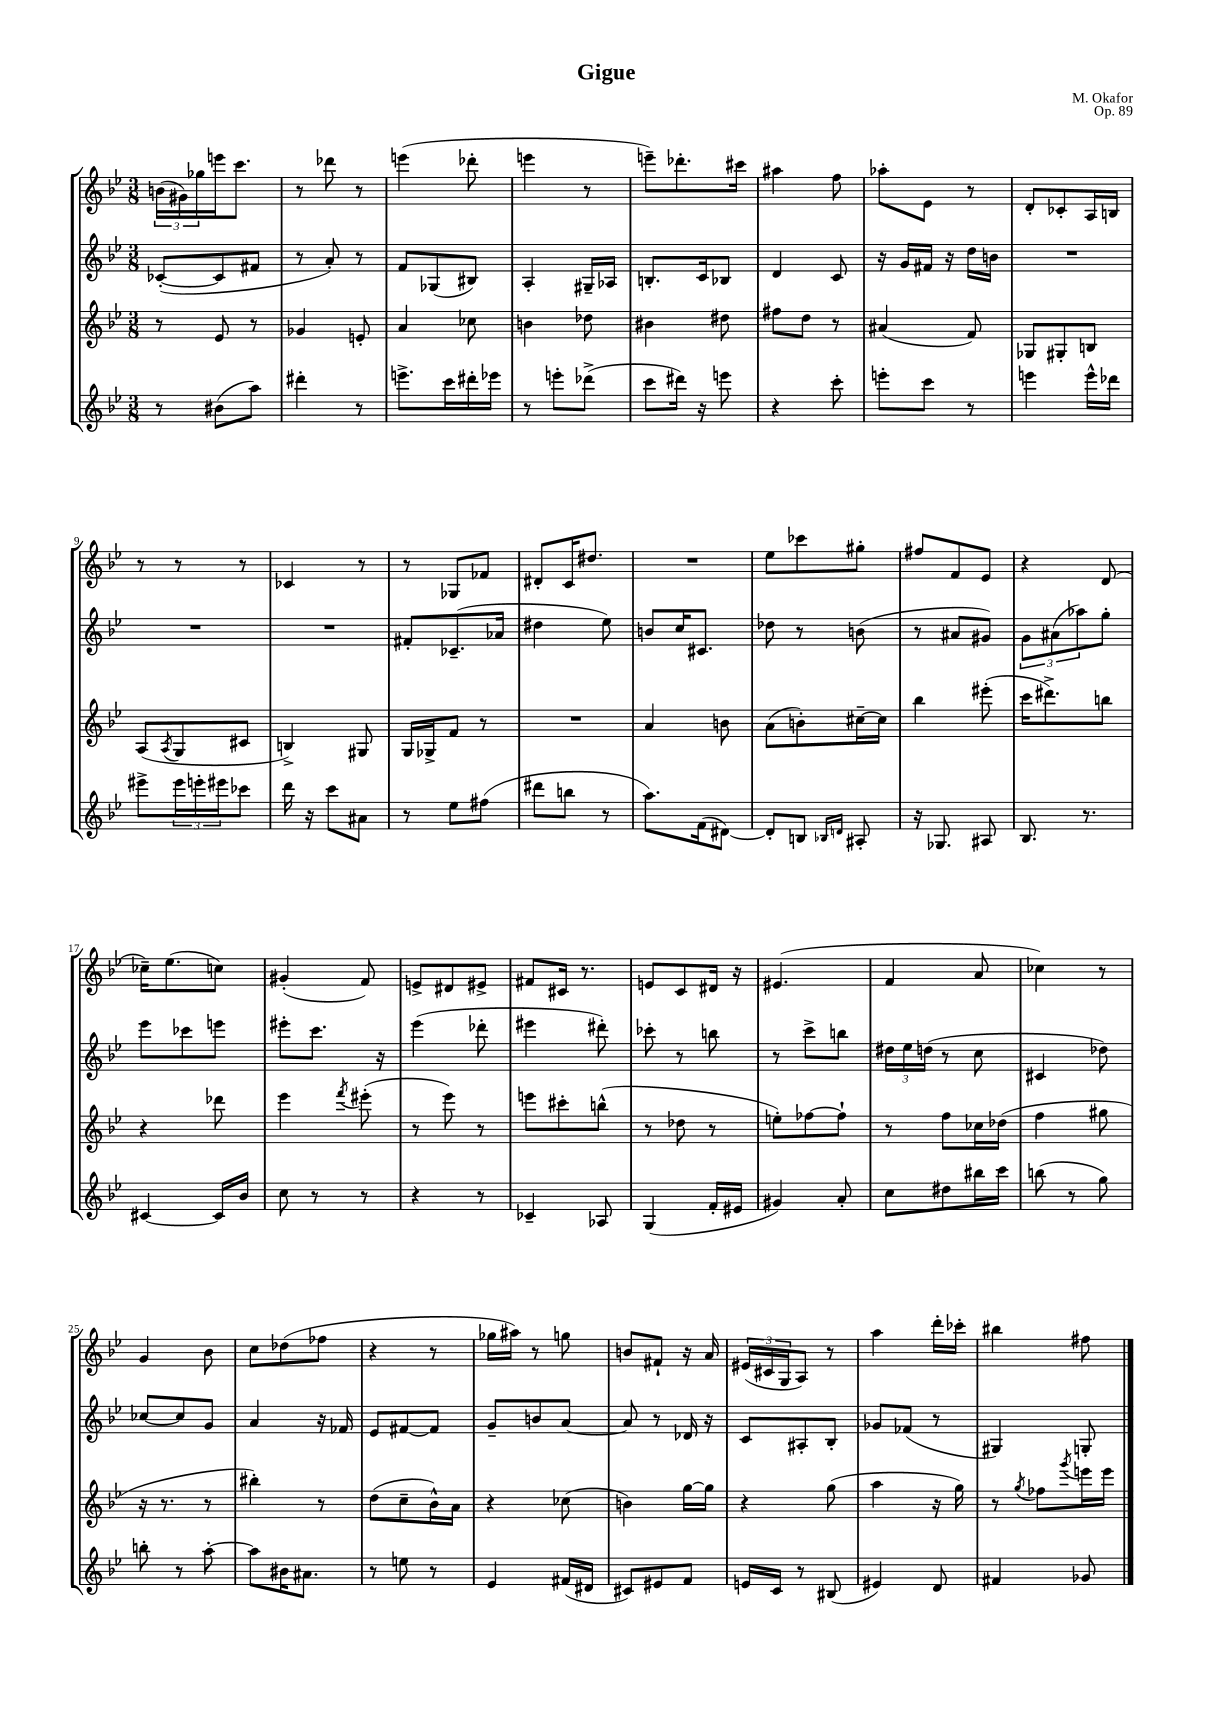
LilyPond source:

\header { title = "Gigue" composer = "M. Okafor" opus = "Op. 89" }
<<
\new StaffGroup <<
\new Staff = "s0" {
    \clef treble \key bes \major \numericTimeSignature \time 3/8
    \tuplet 3/2 { b'16( gis'16) ges''16 } e'''16 c'''8. |
    r8 des'''8 r8 |
    e'''4( des'''8-. |
    e'''4 r8 |
    e'''8--) des'''8.-. cis'''16 |
    ais''4 f''8 |
    aes''8-. ees'8 r8 |
    d'8-. ces'8-. a16 b16 |
    r8 r8 r8 |
    ces'4 r8 |
    r8 ges8 fes'8 |
    dis'8-. c'16 dis''8. |
    R4. |
    ees''8 ces'''8 gis''8-. |
    fis''8 f'8 ees'8 |
    r4 d'8( |
    ces''16--) ees''8.( c''8) |
    gis'4-.( f'8) |
    e'8-> dis'8 eis'8-> |
    fis'8 cis'16 r8. |
    e'8 c'8 dis'16 r16 |
    eis'4.( |
    f'4 a'8 |
    ces''4) r8 |
    g'4 bes'8 |
    c''8 des''8( fes''8 |
    r4 r8 |
    ges''16 ais''16) r8 g''8 |
    b'8 fis'8-! r16 a'16 |
    \tuplet 3/2 { eis'16( cis'16 g16 } a8) r8 |
    a''4 d'''16-. ces'''16-. |
    bis''4 fis''8 \bar "|." |
}
\new Staff = "s1" {
    \clef treble \key bes \major \numericTimeSignature \time 3/8
    ces'8~-.( ces'8 fis'8 |
    r8 a'8-.) r8 |
    f'8 ges8( bis8) |
    a4-. gis16-- aes16 |
    b8.-. c'16 bes8 |
    d'4 c'8 |
    r16 g'16 fis'16 r16 d''16 b'16 |
    R4. |
    R4. |
    R4. |
    fis'8-. ces'8.--( aes'16 |
    dis''4 ees''8) |
    b'8 c''16 cis'8. |
    des''8 r8 b'8( |
    r8 ais'8 gis'8) |
    \tuplet 3/2 { g'8 ais'8( aes''8) } g''8-. |
    ees'''8 ces'''8 e'''8 |
    eis'''8-. c'''8. r16 |
    ees'''4( des'''8-. |
    eis'''4 dis'''8-.) |
    ces'''8-. r8 b''8 |
    r8 c'''8-> b''8 |
    \tuplet 3/2 { dis''16 ees''16 d''16( } r8 c''8 |
    cis'4 des''8) |
    ces''8~ ces''8 g'8 |
    a'4 r16 fes'16 |
    ees'8 fis'8~ fis'8 |
    g'8-- b'8 a'8~ |
    a'8 r8 des'16 r16 |
    c'8 ais8-. bes8-. |
    ges'8 fes'8( r8 |
    gis4) g8-. \bar "|." |
}
\new Staff = "s2" {
    \clef treble \key bes \major \numericTimeSignature \time 3/8
    r8 ees'8 r8 |
    ges'4 e'8-. |
    a'4 ces''8 |
    b'4 des''8 |
    bis'4 dis''8 |
    fis''8 d''8 r8 |
    ais'4( f'8) |
    ges8 gis8-. b8 |
    a8( \acciaccatura { a8 } g8 cis'8 |
    b4->) gis8 |
    g16 ges16-> f'8 r8 |
    R4. |
    a'4 b'8 |
    a'8( b'8-.) cis''16~-- cis''16 |
    bes''4 eis'''8-.( |
    c'''16 dis'''8.->) b''8 |
    r4 des'''8 |
    ees'''4 \acciaccatura { f'''8 } eis'''8-.( |
    r8 ees'''8) r8 |
    e'''8 cis'''8-. b''8-^( |
    r8 des''8 r8 |
    e''8-.) fes''8~ fes''8-! |
    r8 f''8 ces''16 des''16( |
    f''4 gis''8 |
    r16 r8. r8 |
    bis''4-.) r8 |
    d''8( c''8-- bes'16-^) a'16 |
    r4 ces''8( |
    b'4) g''16~ g''16 |
    r4 g''8( |
    a''4 r16 g''16) |
    r8 \acciaccatura { g''8 } fes''8 \acciaccatura { g'''8 } e'''16 e'''16 \bar "|." |
}
\new Staff = "s3" {
    \clef treble \key bes \major \numericTimeSignature \time 3/8
    r8 bis'8( a''8) |
    dis'''4-. r8 |
    e'''8.-> c'''16 dis'''16-. ees'''16 |
    r8 e'''8-. des'''8->( |
    c'''8 dis'''16) r16 e'''8 |
    r4 c'''8-. |
    e'''8-. c'''8 r8 |
    e'''4 e'''16-^ des'''16 |
    eis'''8-> \tuplet 3/2 { eis'''16 e'''16-. eis'''16 } ces'''8 |
    d'''16 r16 c'''8 ais'8 |
    r8 ees''8 fis''8( |
    dis'''8 b''8 r8 |
    a''8.) f'16( dis'8~) |
    dis'8-. b8 \grace { bes16 d'16 } ais8-. |
    r16 ges8. ais8 |
    bes8. r8. |
    cis'4~ cis'16 bes'16 |
    c''8 r8 r8 |
    r4 r8 |
    ces'4-- aes8 |
    g4( f'16-. eis'16 |
    gis'4) a'8-. |
    c''8 dis''8 bis''16 c'''16 |
    b''8( r8 g''8) |
    b''8-. r8 a''8~-. |
    a''8 bis'16 ais'8. |
    r8 e''8 r8 |
    ees'4 fis'16( dis'16 |
    cis'8) eis'8 f'8 |
    e'16 c'16 r8 bis8( |
    eis'4) d'8 |
    fis'4 ges'8 \bar "|." |
}
>>
>>
